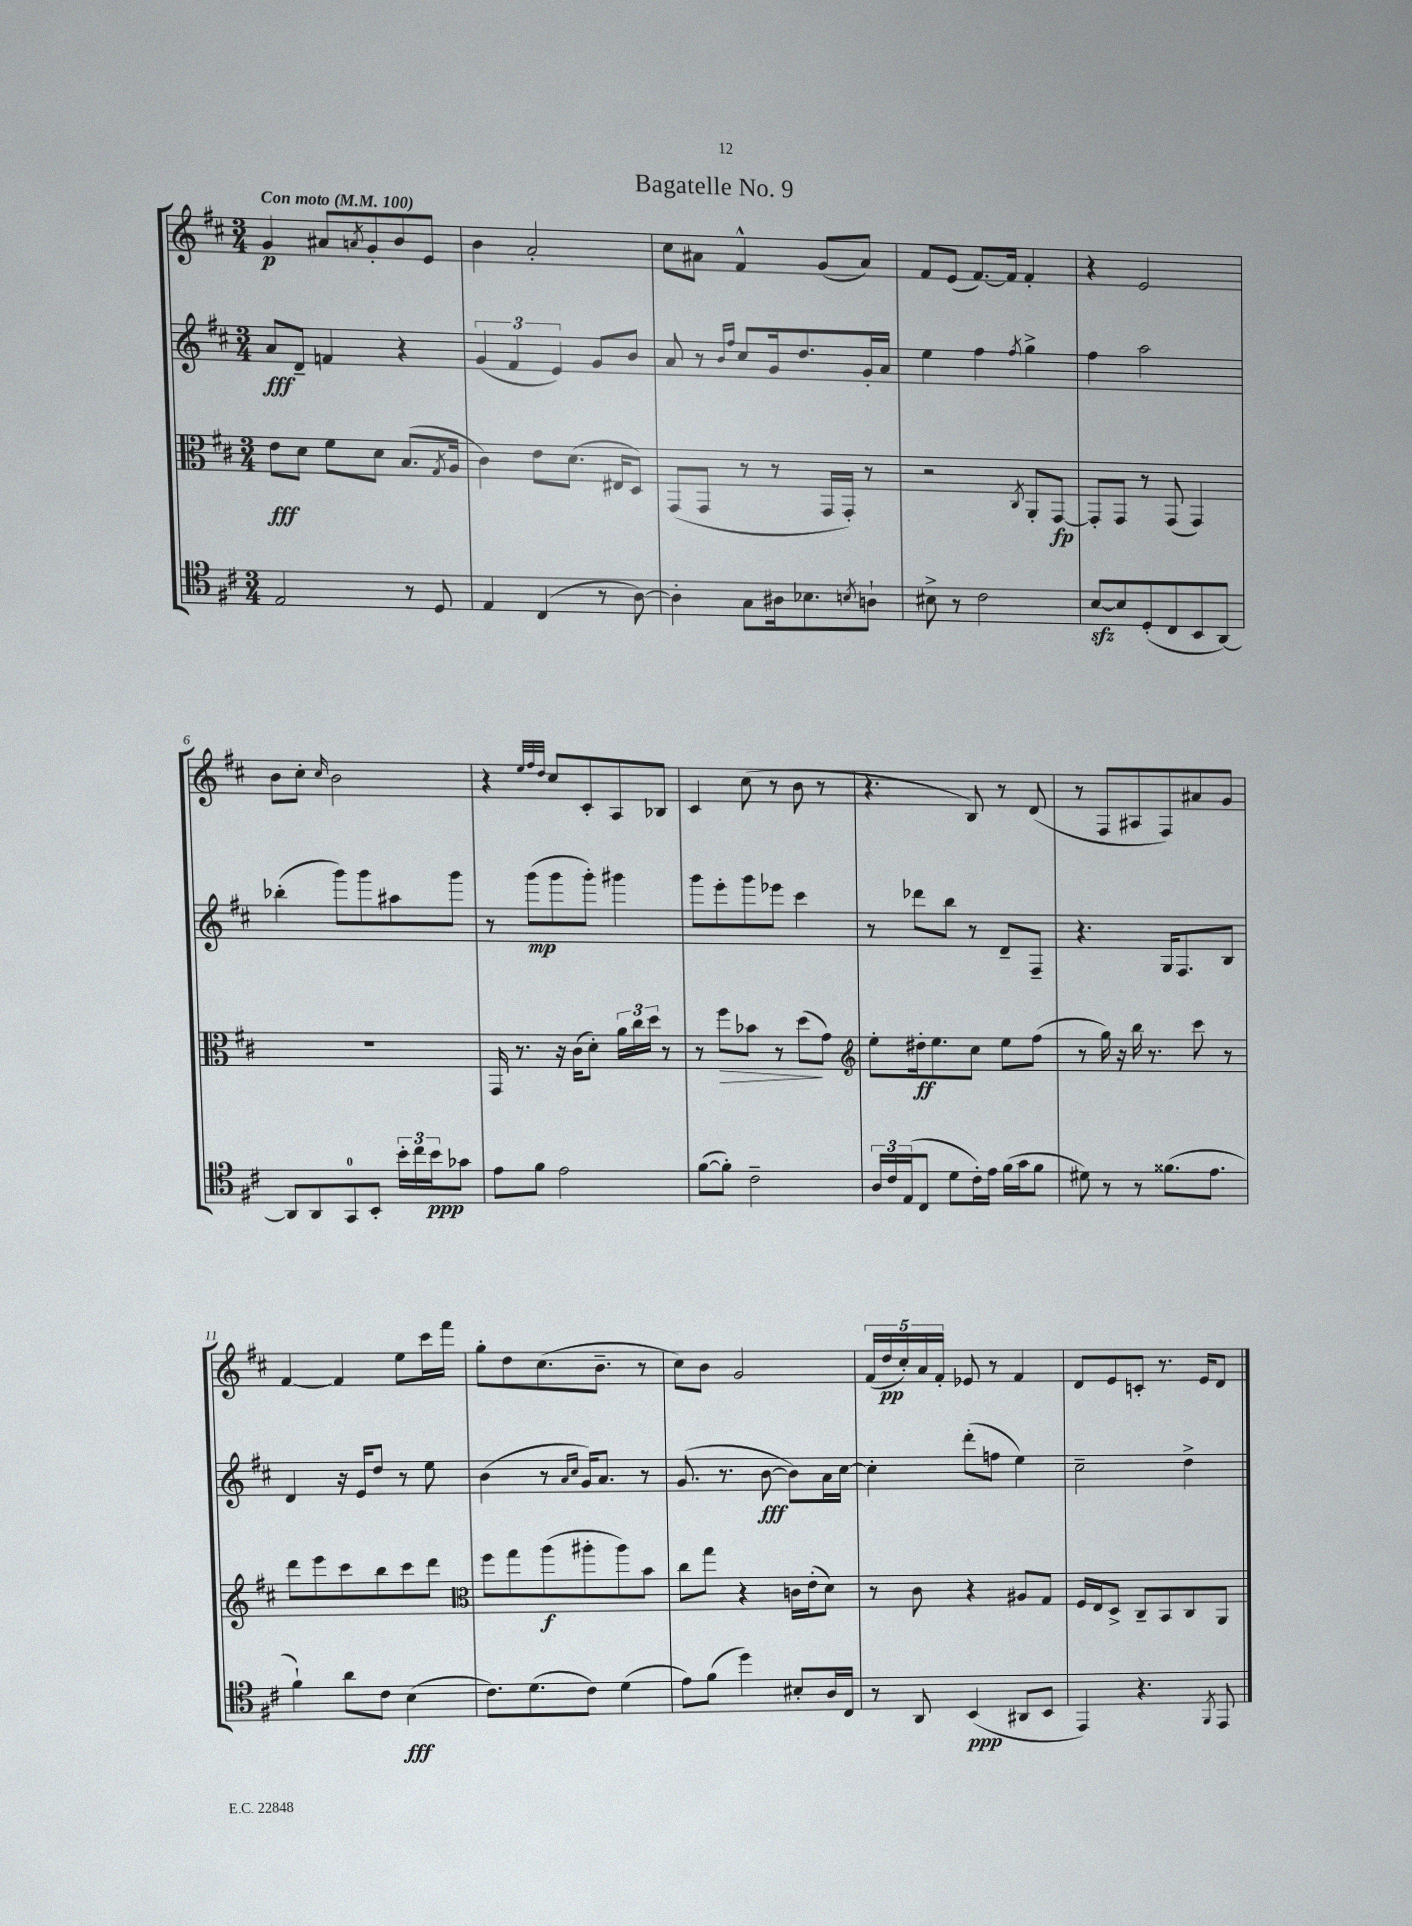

**kern	**kern	**kern	**kern
*staff4	*staff3	*staff2	*staff1
*clefC4	*clefC3	*clefG2	*clefG2
*k[f#c#]	*k[f#c#]	*k[f#c#]	*k[f#c#]
*M3/4	*M3/4	*M3/4	*M3/4
*MM100	*MM100	*MM100	*MM100
2E	8e	8a	4g
.	8d	8d~	.
.	8f#	4f	8a#
.	.	.	8qa
.	8d	.	8g'
8r	(8.B	4r	8b
8D	.	.	8e
.	8qG	.	.
.	16A	.	.
=	=	=	=
4E	4c#)	(6g	4b
.	.	6f#	.
(4C#	8e	.	2a'
.	.	6e)	.
.	(8.d	.	.
8r	.	8g	.
.	16E#	.	.
[8A)	8D)	8b	.
=	=	=	=
4A']	(8GG	8a	8cc#
.	8GG	8r	8a#
.	.	16qqb	.
.	.	16qqff#	.
8G	8r	8cc#	4f#^^
16A#	8r	16g	.
8.B-	.	8.dd	.
.	16GG	.	(8g
.	16GG')	.	.
8qB	.	.	.
8A`	8r	16g'	8a#)
.	.	16a	.
=	=	=	=
8B#^	2r	4ee	8f#
8r	.	.	(8e
2c#	.	4ff#	[8.f#)
.	.	.	16f#]
.	8qC#	8qff#	.
.	8AA'	4gg^	4f#'
.	[8GG	.	.
=	=	=	=
[8B	8GG']	4ff#	4r
8B]	8GG	.	.
(8D'	8r	2aa	2e
8C#	(8GG	.	.
8BB	4GG)	.	.
[8AA)	.	.	.
=	=	=	=
8AA]	2.r	(4bb-'	8b
8AA	.	.	8cc#'
.	.	.	16qqcc#
8GG	.	8ggg)	2b
8BB'	.	8ggg	.
24b'	.	8aa#	.
24cc#	.	.	.
24b	.	.	.
8g-	.	8ggg	.
=	=	=	=
8e	16GG	8r	4r
.	8.r	.	.
8f#	.	(8ggg	.
.	.	.	32qqee
.	.	.	32qqff#
.	.	.	32qqdd
2e	16r	8ggg	8cc#
.	(16c#	.	.
.	8d')	8ggg')	8c#'
.	24a	4ggg#	8A
.	24cc#	.	.
.	24dd	.	.
.	8r	.	8B-
=	=	=	=
([8f#	8r	8ggg	4c#
8f#'])	8ff#	8eee'	.
2c#~	8b-	8ggg	(8cc#
.	8r	8eee-	8r
.	(8dd	4ccc#	8b
.	8g)	.	8r
=	=	=	=
*	*clefG2	*	*
24A	8ee'	8r	4.r
24c#	.	.	.
(24E	.	.	.
8C#	16dd#'	8ddd-	.
.	8.ee	.	.
8d	.	8bb	.
16c#')	8cc#	8r	8B)
16e	.	.	.
(16f#	8ee	8d~	8r
16g	.	.	.
8f#	(8ff#	8F#~	(8d
=	=	=	=
8d#)	8r	4.r	8r
8r	16gg)	.	8F#
.	16r	.	.
8r	16bb	.	8A#
.	8.r	.	.
(8.f##	.	16G	8F#)
.	.	8.F#	.
.	8ccc#	.	8a#
8.e	.	.	.
.	8r	8B	8g
=	=	=	=
4f#`)	8ddd	4d	[4f#
.	8eee	.	.
8a	8ccc#	16r	4f#]
.	.	16e	.
8c#	8bb	8dd	.
(4B	8ccc#	8r	8ee
.	8ddd	8ee	16ccc#
.	.	.	16fff#
=	=	=	=
*	*clefC3	*	*
8.c#)	8ff#	(4b	8gg'
.	8gg	.	8dd
(8.d	.	.	.
.	(8aa	8r	(8.cc#
.	.	16qqa	.
.	.	16qqcc#	.
8c#)	8aa#'	16g)	.
.	.	8.a	8.b~
(4d	8aa#)	.	.
.	8b	8r	8r
=	=	=	=
8e)	8cc#	(8.g	8cc#)
(8f#	8gg	.	8b
.	.	8.r	.
4dd)	4r	.	2g
.	.	[8b	.
8B#'	16c	8b])	.
.	(16e'	.	.
16A	8d)	16a	.
16C#	.	[16cc#	.
=	=	=	=
8r	8r	4cc#']	(20f#
.	.	.	20dd
.	.	.	20cc#')
8AA	8c#	.	.
.	.	.	20a
.	.	.	20f#'
(4BB	4r	(8ddd'	8e-
.	.	8ff	8r
8AA#	8A#	4ee)	4f#
8BB	8G	.	.
=	=	=	=
4EE)	16F#	2cc#~	8d
.	16E	.	.
.	8D^	.	8e
4.r	8C#~	.	8c'
.	8BB	.	8.r
.	8C#	4dd^	.
.	.	.	16e
8qFF#	.	.	.
8EE	8AA	.	8d
==	==	==	==
*-	*-	*-	*-
